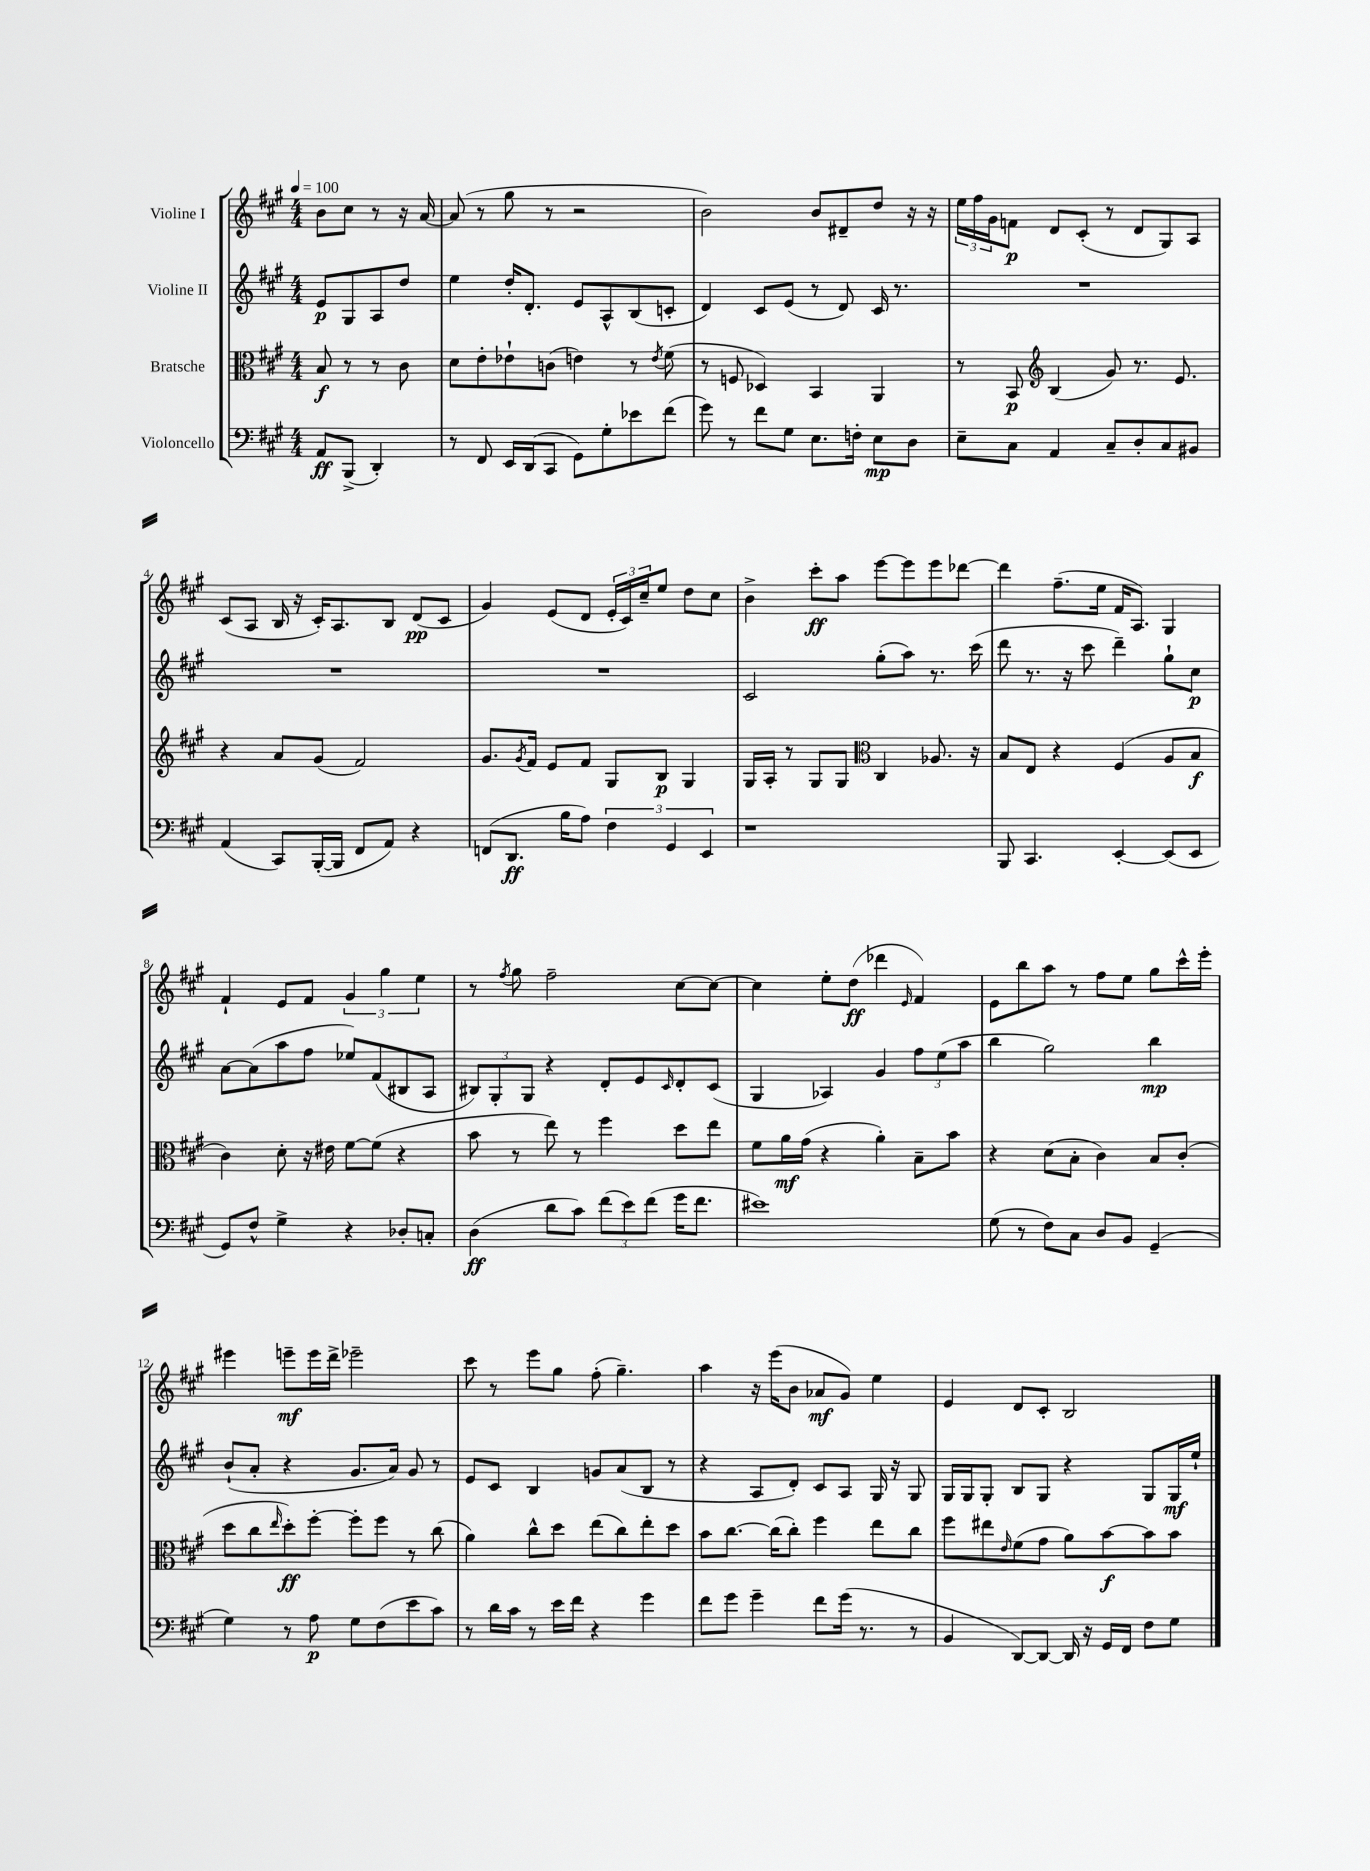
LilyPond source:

<<
\new StaffGroup <<
\new Staff = "s0" \with { instrumentName = "Violine I" } {
    \clef treble \key a \major \numericTimeSignature \time 4/4 \partial 2 \tempo 4 = 100
    b'8 cis''8 r8 r16 a'16~ |
    a'8( r8 gis''8 r8 r2 |
    b'2) b'8 dis'8-- d''8 r16 r16 |
    \tuplet 3/2 { e''16 fis''16 gis'16 } f'8\p d'8 cis'8-.( r8 d'8 gis8) a8 |
    cis'8( a8 b16 r16 cis'16-.) a8. b8 d'8\pp( cis'8 |
    gis'4) e'8( d'8 \tuplet 3/2 { e'16-. cis'16) cis''16-- } e''8 d''8 cis''8 |
    b'4-> cis'''8-.\ff a''8 e'''8~ e'''8 e'''8 des'''8~ |
    des'''4 fis''8.--( e''16 fis'16 a8.) gis4 |
    fis'4-! e'8 fis'8 \tuplet 3/2 { gis'4 gis''4 e''4 } |
    r8 \acciaccatura { fis''8 } gis''8 fis''2-- cis''8~ cis''8~ |
    cis''4 e''8-. d''8\ff( des'''4 \grace { e'16 } fis'4) |
    e'8 b''8 a''8 r8 fis''8 e''8 gis''8 cis'''16-^ e'''16-. |
    eis'''4 e'''8--\mf e'''16 d'''16-> ees'''2-- |
    cis'''8 r8 e'''8 gis''8 fis''8-.( gis''4.--) |
    a''4 r16 e'''16( b'8 aes'8\mf gis'8) e''4 |
    e'4 d'8 cis'8-. b2 \bar "|." |
}
\new Staff = "s1" \with { instrumentName = "Violine II" } {
    \clef treble \key a \major \numericTimeSignature \time 4/4 \partial 2
    e'8\p gis8 a8 d''8 |
    e''4 d''16-. d'8.-. e'8 a8-^ b8( c'8-. |
    d'4) cis'8 e'8( r8 d'8) cis'16 r8. |
    R1 |
    R1 |
    R1 |
    cis'2 gis''8-.( a''8) r8. cis'''16( |
    d'''8 r8. r16 cis'''8 d'''4--) gis''8-! cis''8\p |
    a'8~ a'8( a''8 fis''8 ees''8) fis'8( bis8 a8 |
    \tuplet 3/2 { bis8) gis8-. gis8 } r4 d'8-. e'8 \grace { cis'16 } d'8-. cis'8( |
    gis4 aes4) gis'4 \tuplet 3/2 { fis''8 e''8( a''8 } |
    b''4 gis''2) b''4\mp |
    b'8-!( a'8-. r4 gis'8. a'16) gis'8 r8 |
    e'8 cis'8 b4 g'8 a'8( b8 r8 |
    r4 a8 d'8-.) cis'8 a8 gis16 r16 gis8 |
    gis16 gis16 gis8-. b8 gis8 r4 gis8 gis16\mf e''16-! \bar "|." |
}
\new Staff = "s2" \with { instrumentName = "Bratsche" } {
    \clef alto \key a \major \numericTimeSignature \time 4/4 \partial 2
    b8\f r8 r8 cis'8 |
    d'8 e'8-. ees'8-! c'8( e'4) r8 \acciaccatura { e'8 } fis'8( |
    r8 f8 des4) b,4 a,4 |
    r8 b,8\p \clef treble b4( gis'8) r8. e'8. |
    r4 a'8 gis'8( fis'2) |
    gis'8. \acciaccatura { gis'8 } fis'16 e'8 fis'8 gis8 b8\p gis4 |
    gis16 a16-. r8 gis8 gis8 \clef alto cis4 aes8. r16 |
    b8 e8 r4 fis4( a8 b8\f |
    cis'4) d'8-. r16 eis'16 fis'8~ fis'8( r4 |
    b'8 r8 e''8) r8 fis''4 d''8 e''8 |
    fis'8 a'16\mf gis'16( r4 a'4-.) b8-- b'8 |
    r4 d'8( b8-. cis'4) b8 cis'8-.( |
    d''8 cis''8 \grace { e''16 } d''8-.\ff) fis''8~-. fis''8-. fis''8 r8 cis''8( |
    a'4) cis''8-^ d''8 e''8( cis''8) e''8-. d''8 |
    b'8 cis''8.~ cis''16( cis''8-.) fis''4 e''8 cis''8 |
    fis''8 eis''8 \grace { e'16 } fis'8( gis'8 a'8) b'8~\f b'8 b'8 \bar "|." |
}
\new Staff = "s3" \with { instrumentName = "Violoncello" } {
    \clef bass \key a \major \numericTimeSignature \time 4/4 \partial 2
    a,8\ff b,,8->( d,4-.) |
    r8 fis,8 e,16 d,16( cis,8 gis,8) gis8-. ees'8 fis'8( |
    gis'8) r8 fis'8 gis8 e8. f16-. e8\mp d8 |
    e8-- cis8 a,4 cis8-- d8-. cis8 bis,8 |
    a,4( cis,8) b,,16~-.( b,,16 fis,8 a,8) r4 |
    f,8( d,8.\ff b16 a8) \tuplet 3/2 { fis4 gis,4 e,4 } |
    r1 |
    b,,8 cis,4. e,4~-. e,8( e,8 |
    gis,8) fis8-^ gis4-> r4 des8-. c8-. |
    d4\ff( d'8 cis'8) \tuplet 3/2 { fis'8( e'8) fis'8( } gis'16 fis'8. |
    eis'1) |
    gis8( r8 fis8) cis8 d8 b,8 gis,4--( |
    gis4) r8 a8\p gis8 fis8( e'8 cis'8) |
    r8 d'16 cis'16 r8 e'16 fis'16 r4 gis'4 |
    fis'8 gis'8 gis'4-- fis'8 gis'16( r8. r8 |
    b,4 d,8~) d,8~ d,16 r16 gis,16 fis,16 fis8 gis8 \bar "|." |
}
>>
>>
